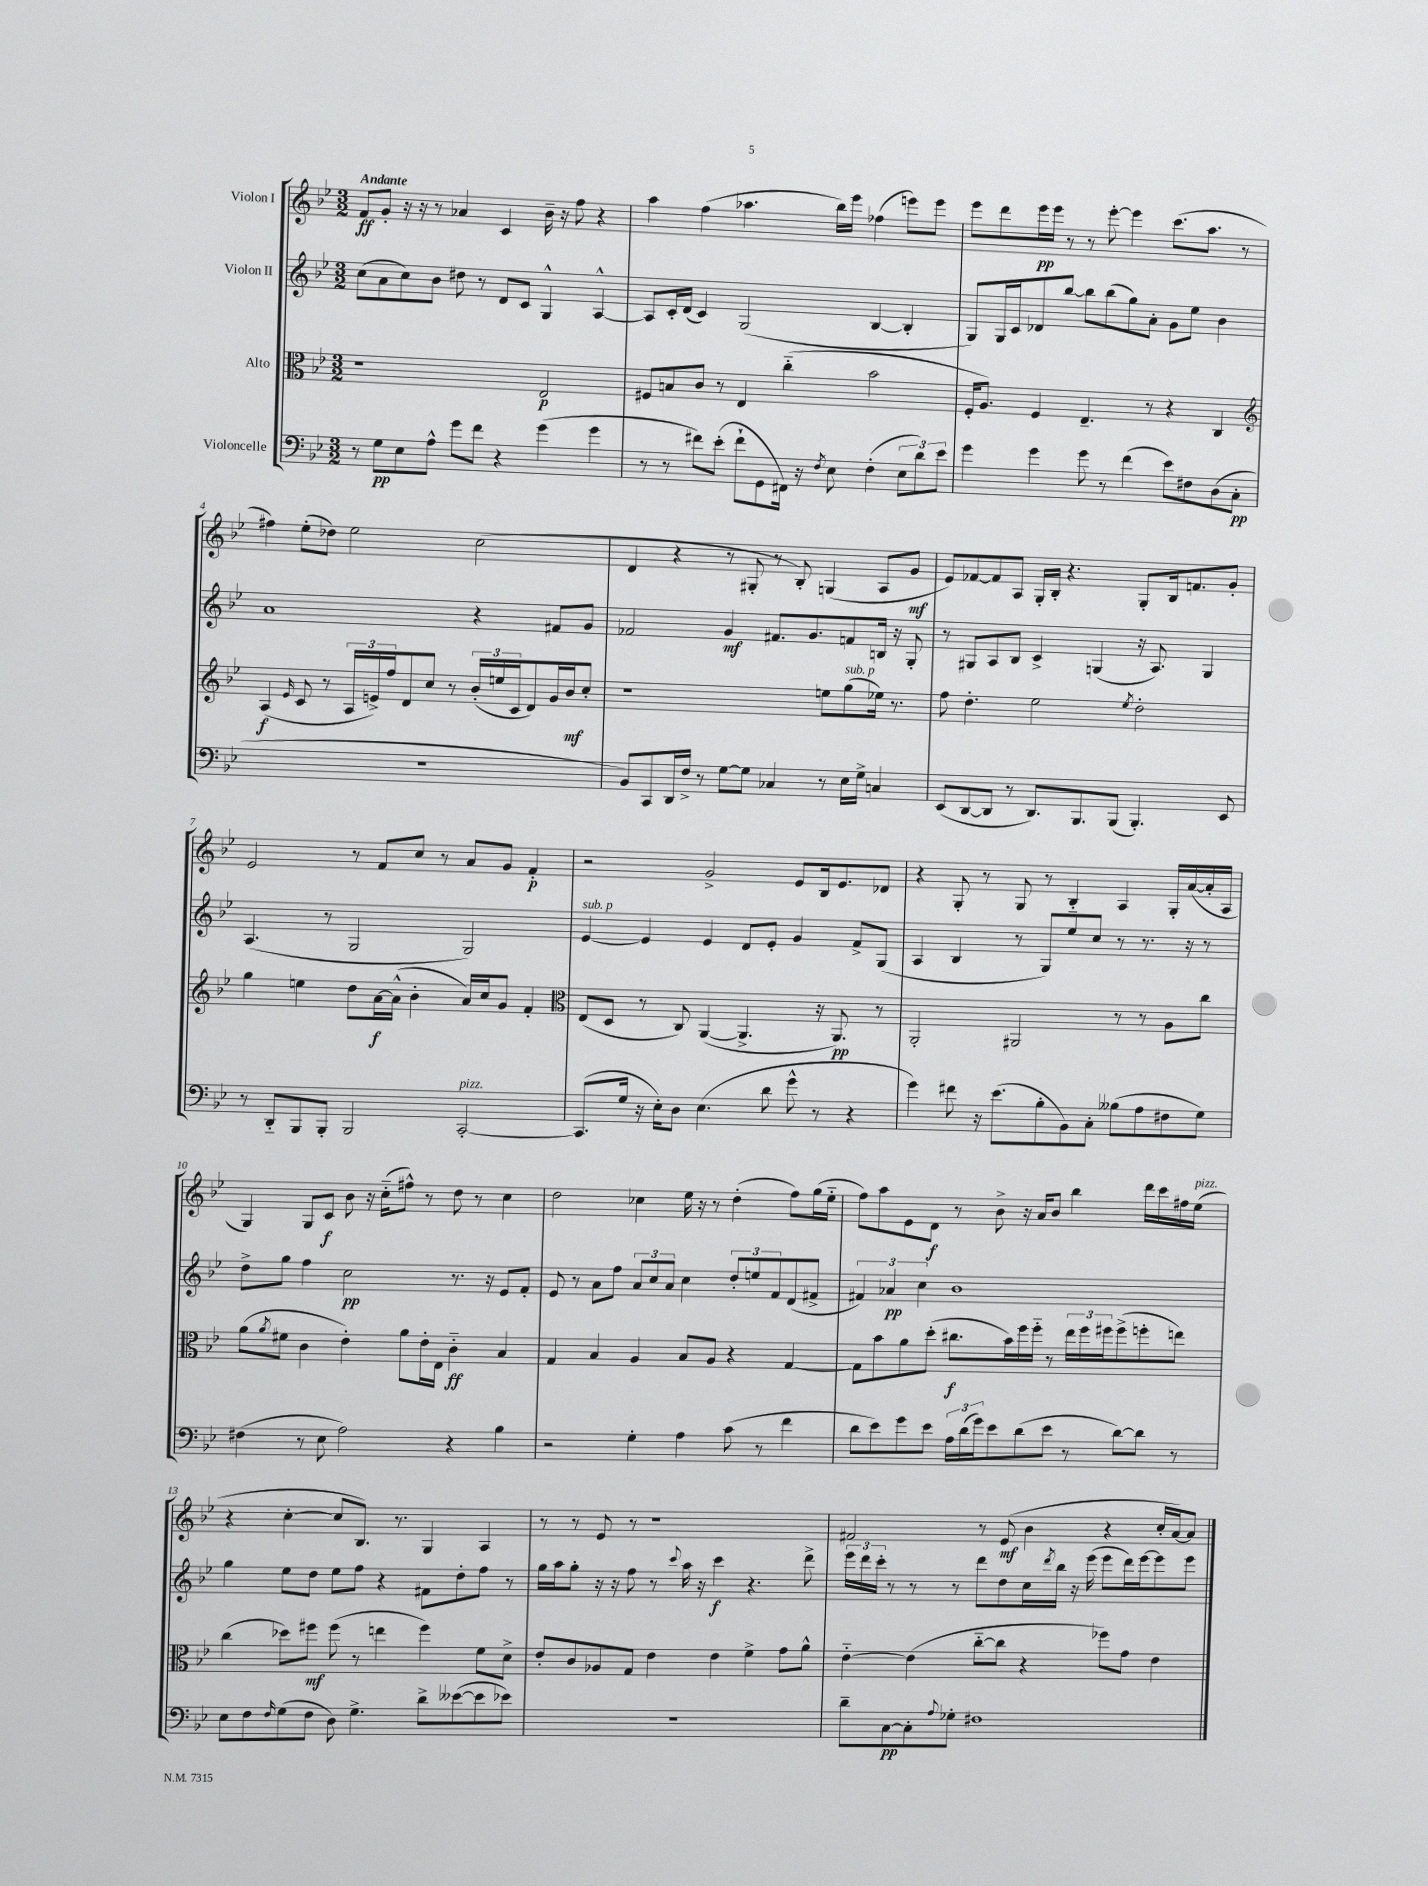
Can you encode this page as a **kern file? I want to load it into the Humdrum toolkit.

**kern	**kern	**kern	**kern
*staff4	*staff3	*staff2	*staff1
*clefF4	*clefC3	*clefG2	*clefG2
*k[b-e-]	*k[b-e-]	*k[b-e-]	*k[b-e-]
*M3/2	*M3/2	*M3/2	*M3/2
8r	1r	(8cc	8f
8G	.	8a	8g'
8E-	.	8cc)	16r
.	.	.	16r
8A^^	.	8b-	8r
8g	.	8dd#	4a-
8f	.	8r	.
4r	.	8d	4c
.	.	8c	.
(4g	2E-	4G^^	16b-~
.	.	.	16r
.	.	.	8ff
4g	.	[4A^^	4r
=	=	=	=
8r	8F#	8A]	4aa
8r	8B	16c'	.
.	.	(16d	.
8f#)	8c	4c)	(4ff
(8e-'	8r	.	.
8f#`	4E-	(2G	4.aa-
8GG	.	.	.
16FF#)	(4cc'~	.	.
16r	.	.	.
8qF	.	.	.
8E-	.	.	16bb-)
.	.	.	16eee-
(4F'	2b-	[4B-	(4ff-
12E-	.	4B-']	8eee)
12d)	.	.	.
.	.	.	8eee
12e-	.	.	.
=	=	=	=
4g	16F'	8G)	8eee-
.	8.A)	.	.
.	.	16G	8ddd
.	.	16c	.
4g	4F	8d-	16eee-
.	.	.	16eee-
.	.	[8bb-	8r
8g	4.E-~	8bb-]	8r
8r	.	(8bb-	[8eee-'
(4f	.	8gg)	4eee-]
.	8r	8a'	.
8e-)	4r	8g	(8.ccc
8F#	.	8ee-	.
.	.	.	8.aa
(8D	4C	4b-	.
8C'	.	.	8r
=	=	=	=
*	*clefG2	*	*
1.r	(4A	1a	4ff#)
.	16qqe-	.	.
.	8c	.	(8ee-'
.	8r	.	8dd-)
.	24A	.	2ee-
.	24e^)	.	.
.	24ff	.	.
.	8d	.	.
.	8cc	.	.
.	8r	.	.
.	(24b-'	4r	(2cc
.	24ee	.	.
.	24c	.	.
.	8d)	.	.
.	16g	8f#	.
.	16b-	.	.
.	8cc'	8g	.
=	=	=	=
8BB-)	1r	2f-	4d
8CC	.	.	.
16DD	.	.	4r
16F^	.	.	.
8r	.	.	.
[8G	.	4g	8r
8G]	.	.	8G#'
4C-	.	8.f#	8r
.	.	.	8B-')
.	.	8.g	.
8r	8ee	.	(4G
16E-	(8gg	8f	.
16G^	.	.	.
4C	16ee-)	16B	8A
.	8.r	16r	.
.	.	8G'	8g
=	=	=	=
(8EE-	8ff	8r	8e-)
[8DD	4.dd'	8G#	[8f-
8DD]	.	8A	8f-]
8r	.	8B-	8A
8.DD)	2ee-	4c^	16G'
.	.	.	16B-'
.	.	.	4.r
8.BBB-	.	.	.
.	.	(4G	.
(8BBB-	.	.	.
.	8qee-	.	.
4.BBB-')	2dd'	16r	8G'
.	.	8.A)	.
.	.	.	16B-
.	.	.	8.f
.	.	4G	.
8EE-	.	.	8g'
=	=	=	=
8r	4gg	(4.A	2e-
8DD'~	.	.	.
8BBB-	4ee	.	.
8BBB-'	.	8r	.
2BBB-	8dd	2G	8r
.	[16a	.	8f
.	(16a^^]	.	.
.	4b-'	.	8cc
.	.	.	8r
[2CC'	16a)	2G)	8a
.	16cc	.	.
.	8g	.	8g
.	4f'	.	4f'
=	=	=	=
*	*clefC3	*	*
(8.CC]	(8E-	[4e-	2r
.	8D	.	.
16G	.	.	.
16r	8r	4e-]	.
16E-')	.	.	.
8D	8C)	.	.
(4.E-	([4AA	4e-	2g^
.	4.AA^]	8d	.
8d	.	8e-'	.
8g^^	.	4g	8e-
8r	16r	.	16B-
.	8.AA)	.	8.e-
4r	.	8f^	.
.	8r	(8G	8d-
=	=	=	=
4g)	2AA'	4A	4r
8f#	.	4B-	8G'
16r	.	.	8r
(8.e-	.	.	.
.	2AA#	8r	8G
8B-'	.	8G)	8r
8BB-)	.	8ee-	4B-'~
8C'	.	8cc	.
(8B--	8r	8r	4A
8A	8r	8.r	.
8F#	8A	.	16G'
.	.	16r	([16a
8G)	8cc	8r	16a']
.	.	.	16A
=	=	=	=
(4F#	(8a	8dd^	4G)
.	8qa	.	.
.	8f#	8gg	.
8r	4c	4ff	8G
8E-	.	.	8c
2A)	4e-')	2cc	8b-
.	.	.	16r
.	.	.	(16cc'~
.	8a	.	8ff#^^)
.	16e-'	.	8r
.	16E-	.	.
4r	4c'~	8.r	8dd
.	.	.	8r
.	.	16r	.
4B-	4B-	8e-	4cc
.	.	8f'	.
=	=	=	=
2r	4G	8e-	2dd
.	.	8r	.
.	4B-	8a	.
.	.	8ff	.
4G'	4A	12a	4cc-
.	.	12cc	.
.	.	12a	.
4A	8B-	4cc	16ee-
.	.	.	16r
.	8A	.	8r
(8c	4r	12dd'	(4dd'
.	.	12ee	.
8r	.	.	.
.	.	12f	.
4f	[4G	(8d	8ff)
.	.	8f#^	(16gg
.	.	.	16ee-'~
=	=	=	=
8d	8G]	6f#)	8ff)
8e-)	8b-	.	8aa
.	.	6a-	.
8g	8a	.	8e-
.	.	6cc	.
8e-	(8dd'	.	8d
24A	8.cc#	1b-	8r
(24d	.	.	.
24g)	.	.	.
8e-	.	.	8b-^
.	16b-)	.	.
(8d	16ff	.	16r
.	16ff'~	.	16a
8e-	8r	.	8b-
8r	24ee-	.	4bb-
.	24ff	.	.
.	24ff#	.	.
[8d)	(8ff#^	.	.
8d]	8ff'	.	16ddd
.	.	.	16ccc
8r	8ee)	.	16ff#
.	.	.	(16ee-
=	=	=	=
8E-	(4cc	4gg	4r
8F	.	.	.
16qqF	.	.	.
(8G	8dd-)	8ee-	[4cc'
8F	8ff#	8dd	.
8D)	(8ff#	8ee-	8cc]
4.G^	8r	8ff	8.B-)
.	4ee	4r	.
.	.	.	8.r
8d^	4ff#)	8f#	4G
([8e--	.	8dd'	.
8e--]	8f	8ff	4A
8e-)	8d^	8r	.
=	=	=	=
1.r	8e-'	16gg	8r
.	.	16aa	.
.	8c	8gg'	8r
.	8A-	16r	8e-
.	.	16r	.
.	8G	8ff	8r
.	4e-	8r	1r
.	.	8qqccc	.
.	.	16aa	.
.	.	16r	.
.	4e-	4ccc	.
.	4f^	4.r	.
.	8g	.	.
.	8a^^	8ddd^	.
=	=	=	=
8d~	[4e-'~	24eee-	2f#
.	.	24ddd	.
.	.	24ccc'	.
[8C	.	8r	.
8C']	(4e-]	8r	.
8qqA	.	.	.
8G-'	.	8r	.
1F#	[8cc'~	8ddd	8r
.	8cc]	8dd	(8e-
.	4r	16cc	4b-
.	.	8qddd	.
.	.	16bb-	.
.	.	16r	.
.	.	(16eee-	.
.	8ff-)	8eee-	4r
.	8g	16ddd)	.
.	.	[16eee-	.
.	4e-	8eee-]	16cc'
.	.	.	[16a)
.	.	8eee-	8a]
==	==	==	==
*-	*-	*-	*-
